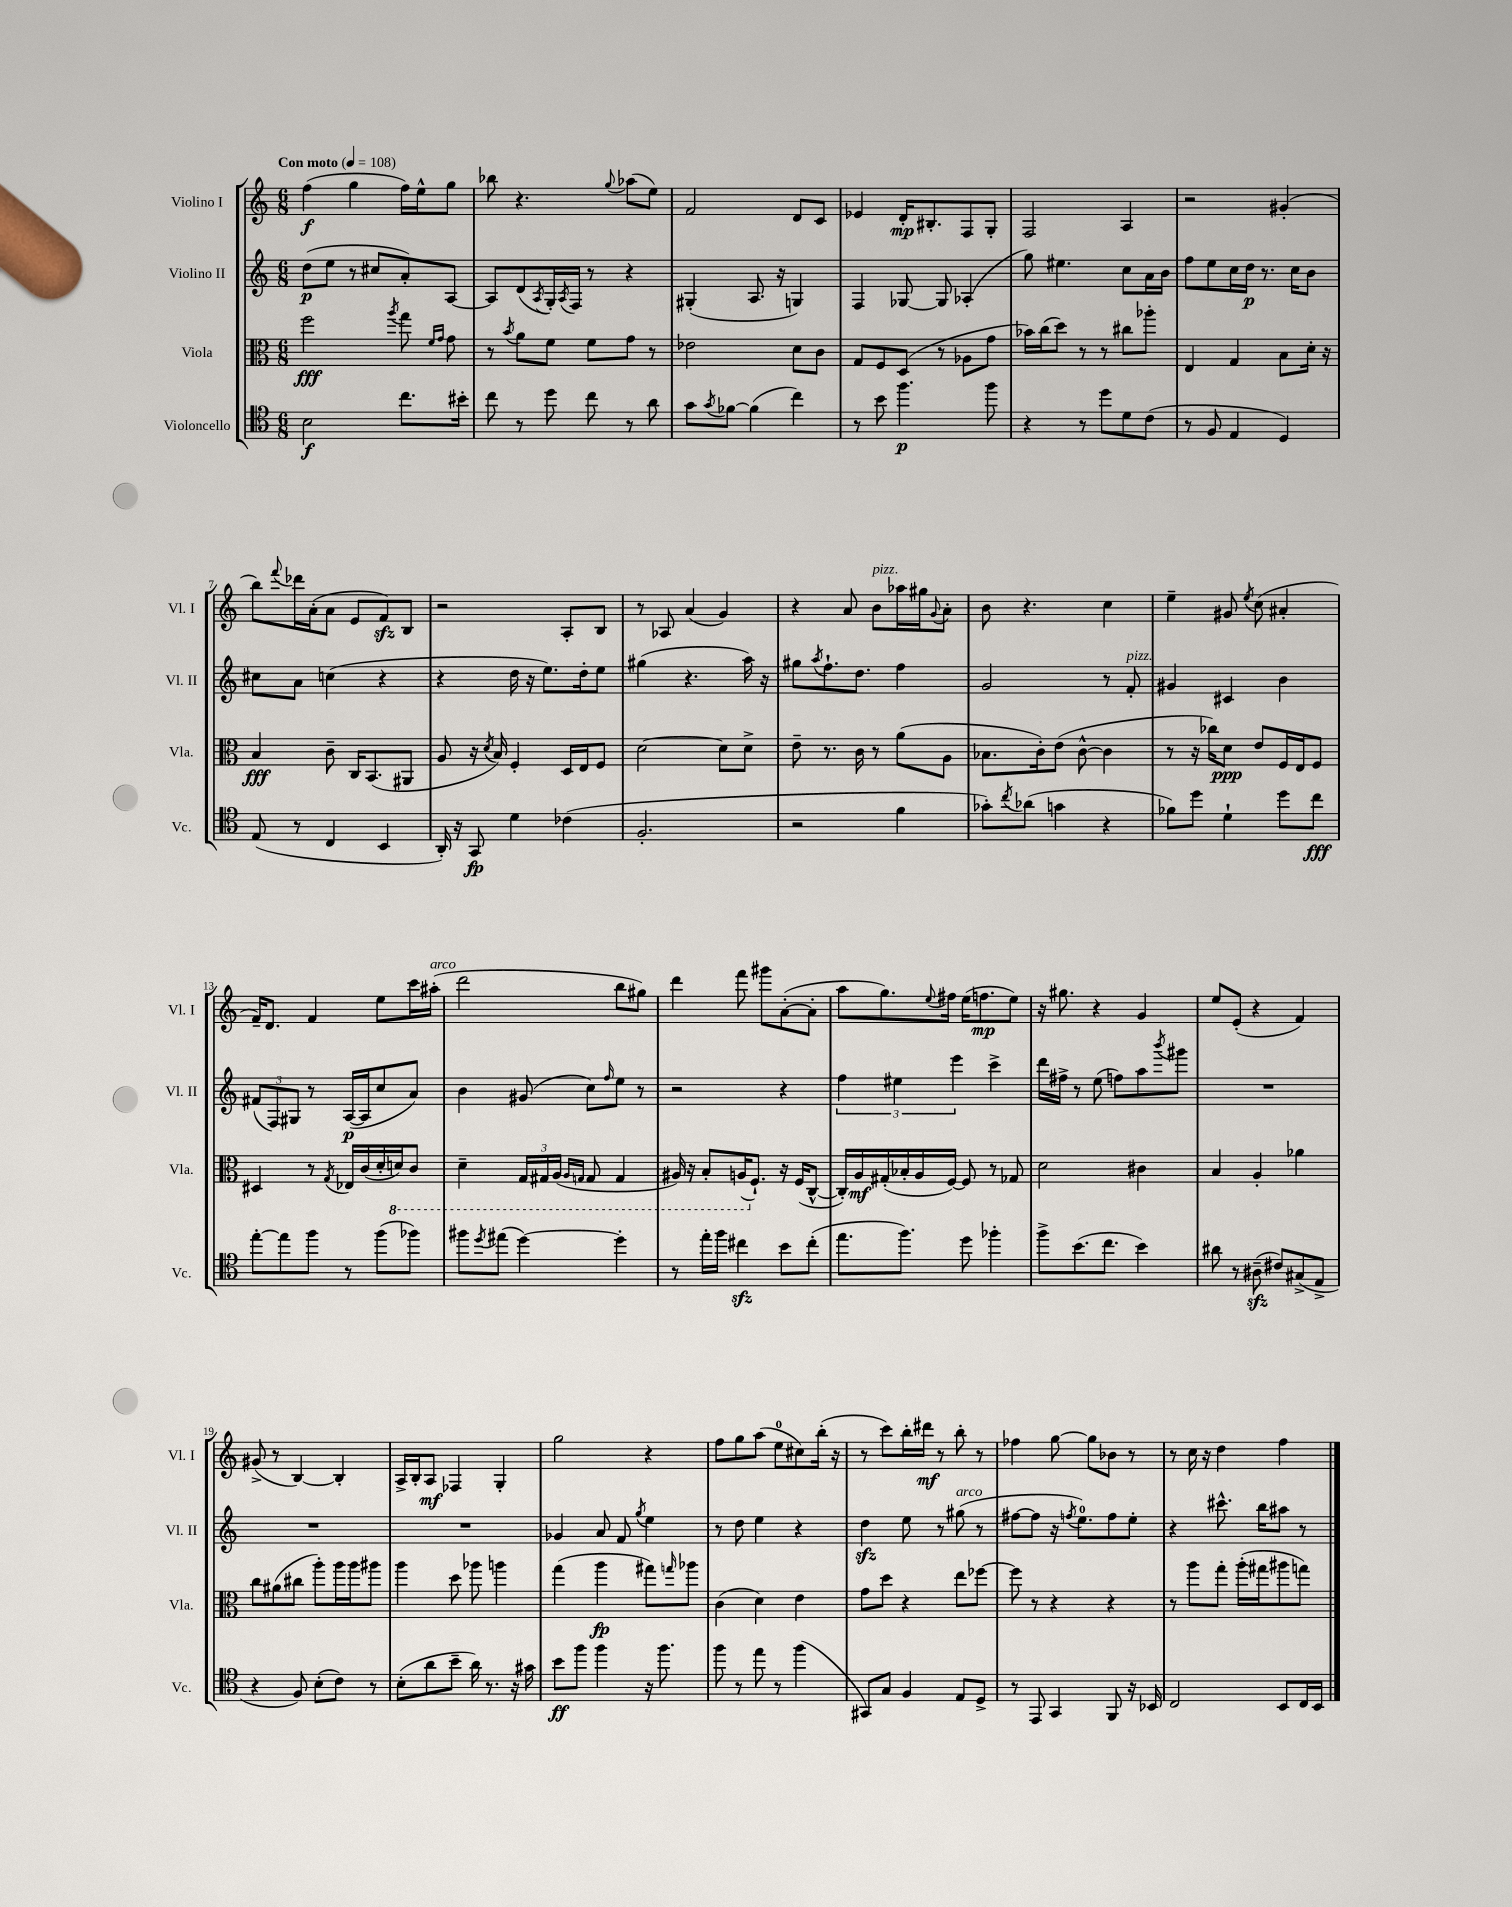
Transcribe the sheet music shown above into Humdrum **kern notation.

**kern	**kern	**kern	**kern
*staff4	*staff3	*staff2	*staff1
*clefC4	*clefC3	*clefG2	*clefG2
*k[]	*k[]	*k[]	*k[]
*M6/8	*M6/8	*M6/8	*M6/8
*MM108	*MM108	*MM108	*MM108
2B	2ff	(8dd	(4ff
.	.	8ee	.
.	.	8r	4gg
.	.	8cc#	.
.	8qaa	.	.
8.cc	8gg	8a')	16ff)
.	.	.	16ee^^
.	16qqf	.	.
.	16qqg	.	.
.	8g	[8A	8gg
16b#'	.	.	.
=	=	=	=
8cc	8r	8A]	8bb-
.	8qb	.	.
8r	8a	(8d	4.r
.	.	8qA	.
8dd	8f	16G')	.
.	.	8qA	.
.	.	16F	.
8cc	8f	8r	.
.	.	.	8qqgg
8r	8g	4r	(8aa-
8a	8r	.	8ee)
=	=	=	=
8g	2e-	(4G#'	2f
8qg	.	.	.
[8f-	.	.	.
(4f-]	.	8.A	.
.	.	16r	.
4cc)	8d	4G)	8d
.	8c	.	8c
=	=	=	=
8r	8G	4F	4e-
8b	8F	.	.
4.ff	(8D	[8G-	16d'
.	.	.	8.B#'
.	8r	8G-]	.
.	8A-	(4A-'	8F
8ff	8g	.	8G'
=	=	=	=
4r	16b-)	8gg)	2F
.	(16cc	.	.
.	8dd)	4.ee#	.
8r	8r	.	.
8dd	8r	.	.
8d	8cc#	8cc	4A
(8c	8aa-'	16a	.
.	.	16b	.
=	=	=	=
8r	4E	8ff	2r
8F	.	8ee	.
4E	4G	16cc	.
.	.	16dd	.
.	.	8.r	.
4D)	8B	.	(4g#'
.	.	16cc	.
.	16d'	8b	.
.	16r	.	.
=	=	=	=
(8E	4B	8cc#	8bb)
.	.	.	8qqfff
8r	.	8a	16ddd-
.	.	.	(16a'
4C	8c~	(4cc	8a
.	16C	.	8e
.	(8.BB	.	.
4BB	.	4r	8f)
.	8AA#	.	8B
=	=	=	=
16AA')	8A	4r	2r
16r	.	.	.
8GG	16r	.	.
.	8qd	.	.
.	16B)	.	.
4d	4F'	16dd	.
.	.	16r	.
.	.	8.ee)	.
(4c-	16D	.	8A'
.	16E	16dd'	.
.	8F	8ee	8B
=	=	=	=
2.F'	[2d	(4gg#	8r
.	.	.	8A-
.	.	4.r	(4a
.	8d]	.	4g)
.	8d^	16aa)	.
.	.	16r	.
=	=	=	=
2r	8e~	8gg#	4r
.	.	8qaa	.
.	8.r	8.ff`	.
.	.	.	8a
.	16c	8.dd	.
.	8r	.	8b
4f	(8a	4ff	16aa-
.	.	.	16gg#
.	.	.	8qqg
.	8A	.	8a'
=	=	=	=
8g-')	8.B-	2g	8b
8qcc	.	.	.
(8a-	.	.	4.r
.	16c')	.	.
4g	(8e	.	.
.	[8c^^	.	.
4r	4c]	8r	4cc
.	.	8f'	.
=	=	=	=
8f-)	8r	4g#	4ee~
8dd	16r	.	.
.	16cc-)	.	.
4d`	8d	4c#	8g#
.	.	.	8qee
.	8e	.	(8cc
8dd	16F	4b	4a#'
.	16E	.	.
8cc	8F	.	.
=	=	=	=
[8ee'	4D#	(12f#	16f~)
.	.	.	8.d
.	.	12F)	.
8ee]	.	.	.
.	.	12G#	.
8ff	8r	8r	4f
.	8qG	.	.
8r	16E-	([16A	.
.	(16c	16A]	.
(8ff	16d'	8cc	8ee
.	16D)	.	.
8ff-)	8C	8a)	16ccc
.	.	.	(16aa#'
=	=	=	=
8ff#	4D~	4b	2ddd
8qdd	.	.	.
(8ee#	.	.	.
[4dd)	24GG	(8g#	.
.	24GG#	.	.
.	(24AA	.	.
.	16qqAA	.	.
.	16qqGG	.	.
.	8GG	8cc)	.
.	.	16qqff	.
4dd']	4GG	8ee	8bb
.	.	8r	8gg#)
=	=	=	=
8r	16AA#)	2r	4ddd
.	16r	.	.
16ee'	8BB'	.	.
16ff	.	.	.
4cc#	(16AA	.	8fff
.	8.F`)	.	.
.	.	.	8ggg#
8b	16r	4r	([8a'
.	(16F	.	.
(8cc#'	[8C^^	.	8a']
=	=	=	=
8.ee	16C'])	6ff	8aa
.	16A	.	.
.	(16G#'	.	8.gg)
.	.	6ee#	.
8.ff)	16B-'	.	.
.	16A	.	.
.	.	.	8qqee
.	[16F)	.	16ff#
.	.	6eee	.
8dd	8F]	.	(16ee
.	.	.	8.ff
4ff-'	8r	4ccc^	.
.	8G-	.	8ee)
=	=	=	=
8ff^	2d	16ddd	16r
.	.	16ff#^	8.gg#
(8.b	.	8r	.
.	.	(8ee	4r
8.cc	.	.	.
.	.	8ff)	.
4b)	4c#	8aa	4g
.	.	8qbbb	.
.	.	8ggg#	.
=	=	=	=
8a#	4B	2.r	8ee
8r	.	.	(8e'
(8A#~	4A'	.	4r
8c#)	.	.	.
(8G#^	4a-	.	4f)
8E^	.	.	.
=	=	=	=
4r	8cc	2.r	(8g#^
.	(8a#	.	8r
8F)	8cc#	.	[4B)
(8B'	8aa')	.	.
8c)	16aa	.	4B']
.	16aa	.	.
8r	8aa#	.	.
=	=	=	=
(8B'	4aa	2.r	16A^
.	.	.	16B'
8a	.	.	8A
8b~	8dd	.	4F-
16a)	8aa-	.	.
8.r	.	.	.
.	4aa	.	4G'
16r	.	.	.
16g#	.	.	.
=	=	=	=
8b	(4gg	4g-	2gg
8ff	.	.	.
4ff	4aa	8a	.
.	.	8f	.
.	.	8qgg	.
16r	8gg#)	4ee	4r
8.ff	.	.	.
.	16qqgg	.	.
.	8aa-	.	.
=	=	=	=
8ff	(4c	8r	8ff
8r	.	8dd	8gg
8ee	4d)	4ee	(8aa
8r	.	.	8ee
(4ff	4e	4r	8cc#)
.	.	.	(16bb'
.	.	.	16r
=	=	=	=
8GG#)	8g	4dd	8r
8G	8dd	.	8ccc)
4F	4r	8ee	16bb'
.	.	.	16ddd#
.	.	8r	8r
8E	8ee	(8gg#	8bb'
8D^	[8ff-	8r	8r
=	=	=	=
8r	8ff-]	[8ff#	4ff-
8EE	8r	8ff#]	.
4GG	4r	16r	[8gg
.	.	8qff	.
.	.	8.ee)	.
.	.	.	8gg]
8FF	4r	8ff	8b-
16r	.	8ee'	8r
16BB-	.	.	.
=	=	=	=
2C	8r	4r	8r
.	8aa	.	16cc
.	.	.	16r
.	8gg'	8.ccc#^^	4dd
.	(16aa'	.	.
.	16gg#	16bb	.
8BB	8aa#	8aa#	4ff
16C	8gg)	8r	.
16BB	.	.	.
==	==	==	==
*-	*-	*-	*-
